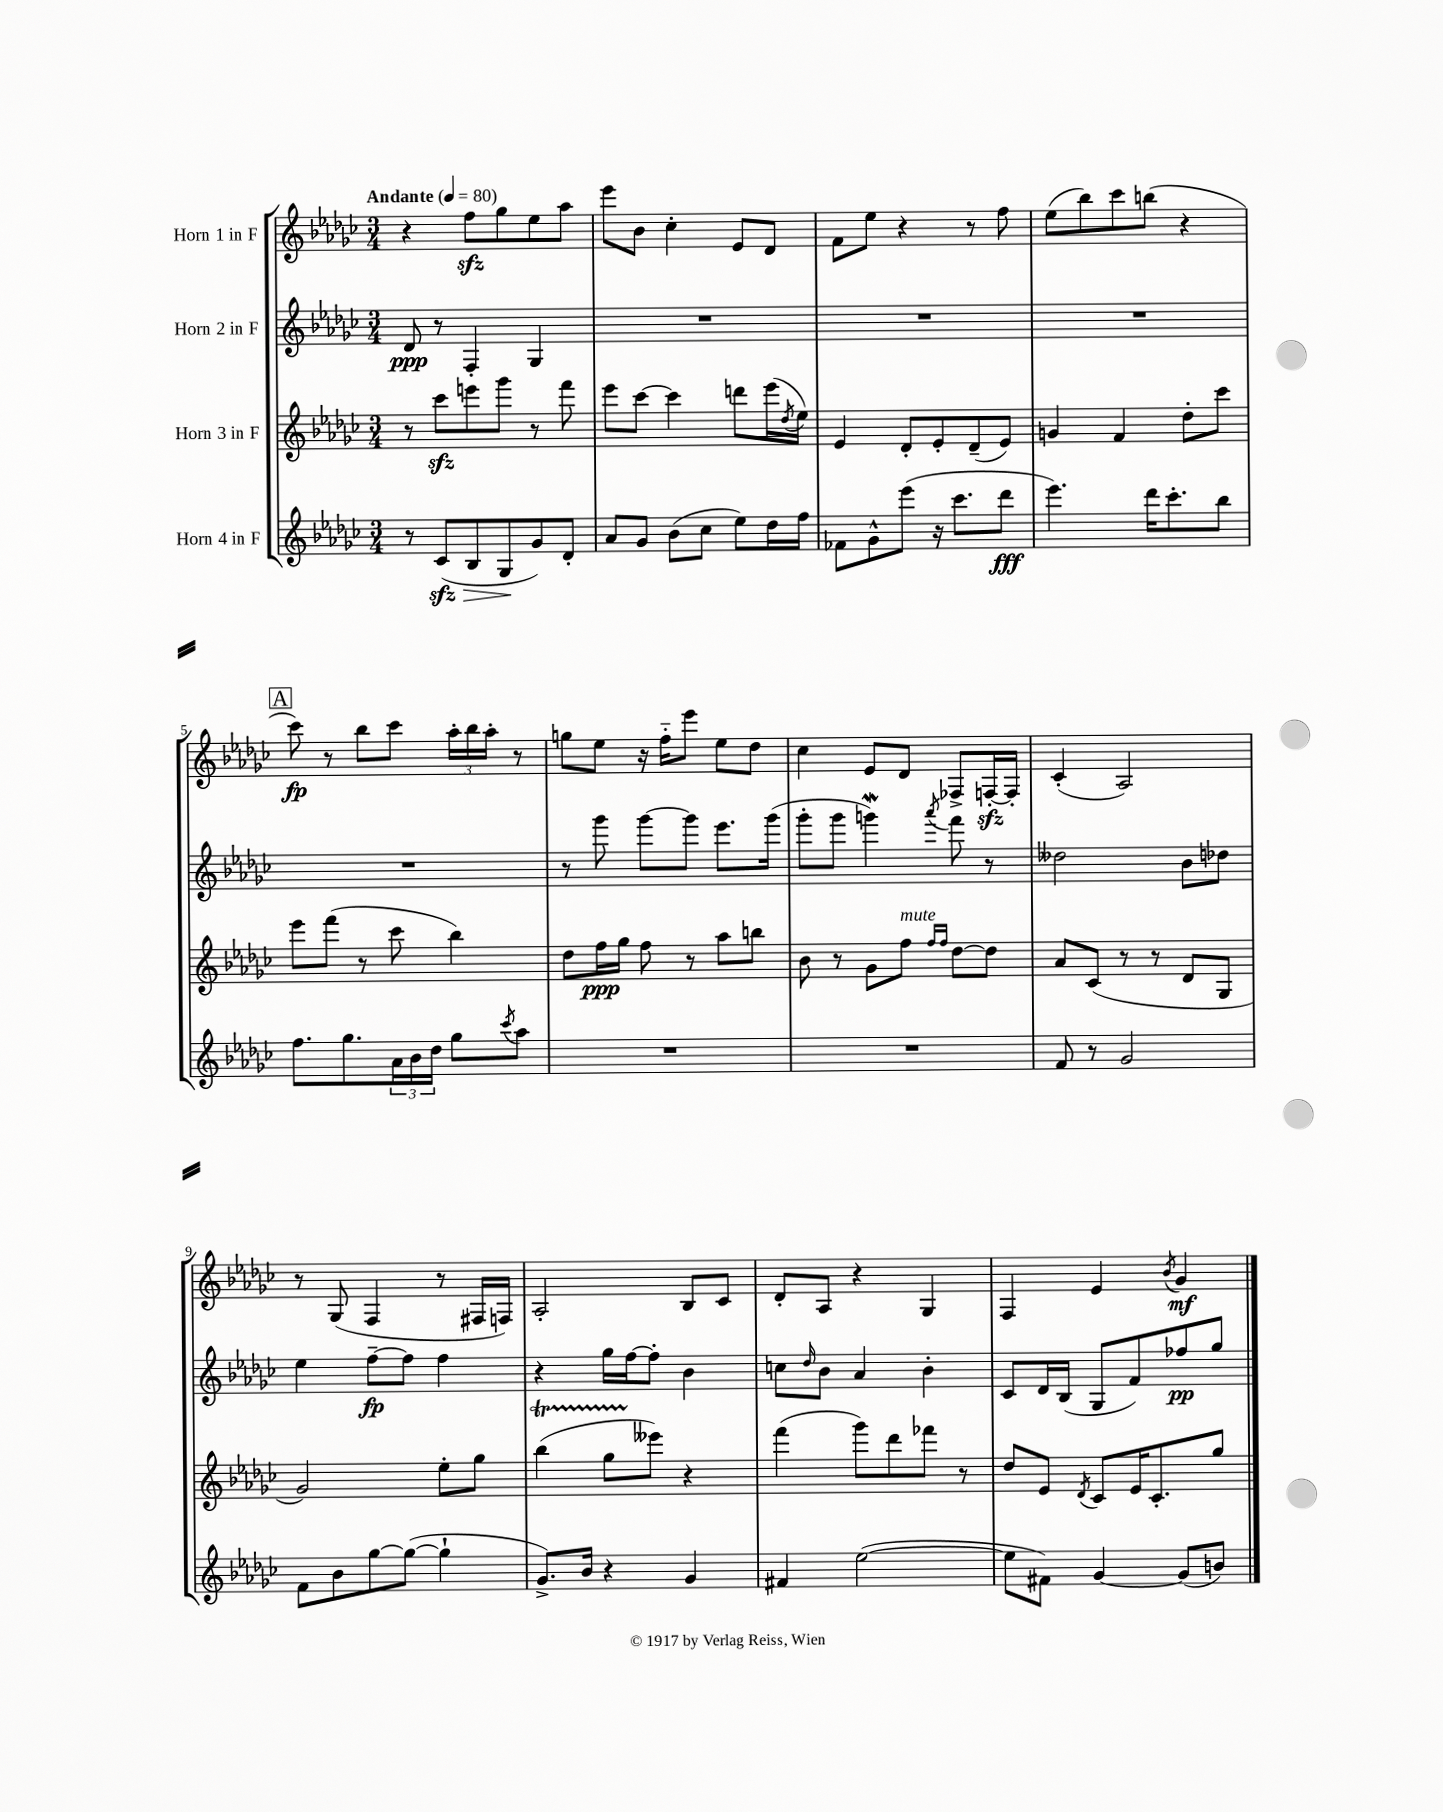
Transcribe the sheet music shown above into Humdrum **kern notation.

**kern	**kern	**kern	**kern
*staff4	*staff3	*staff2	*staff1
*clefG2	*clefG2	*clefG2	*clefG2
*k[b-e-a-d-g-c-]	*k[b-e-a-d-g-c-]	*k[b-e-a-d-g-c-]	*k[b-e-a-d-g-c-]
*M3/4	*M3/4	*M3/4	*M3/4
*MM80	*MM80	*MM80	*MM80
8r	8r	8d-	4r
(8c-	8ccc-	8r	.
8B-	8eee	4F'	8ff
8G-	8ggg-	.	8gg-
8g-)	8r	4G-	8ee-
8d-'	8fff	.	8aa-
=	=	=	=
8a-	8eee-	2.r	8eee-
8g-	[8ccc-	.	8b-
(8b-	4ccc-]	.	4cc-'
8cc-	.	.	.
8ee-)	8ddd	.	8e-
16dd-	(16eee-	.	8d-
.	8qdd-	.	.
16ff	16ee-)	.	.
=	=	=	=
8f-	4e-	2.r	8f
8g-^^	.	.	8ee-
(8eee-	8d-'	.	4r
16r	8e-'	.	.
8.ccc-	.	.	.
.	(8d-~	.	8r
8ddd-	8e-)	.	8ff
=	=	=	=
4.eee-)	4g	2.r	(8ee-
.	.	.	8bb-)
.	4f	.	8ccc-
16ddd-	.	.	(8bb
8.ccc-'	.	.	.
.	8dd-'	.	4r
8bb-	8ccc-	.	.
=	=	=	=
8.ff	8eee-	2.r	8ccc-)
.	(8fff	.	8r
8.gg-	.	.	.
.	8r	.	8bb-
24a-	8ccc-	.	8ccc-
24b-	.	.	.
24dd-	.	.	.
8gg-	4bb-)	.	24aa-'
.	.	.	24bb-
.	.	.	24aa-'
8qccc-	.	.	.
8aa-	.	.	8r
=	=	=	=
2.r	8dd-	8r	8gg
.	16ff	8ggg-	8ee-
.	16gg-	.	.
.	8ff	[8ggg-	16r
.	.	.	16ff'~
.	8r	8ggg-]	8eee-
.	8aa-	8.eee-	8ee-
.	8bb	.	8dd-
.	.	(16ggg-	.
=	=	=	=
2.r	8b-	8ggg-'	4cc-
.	8r	8ggg-	.
.	8g-	4ggg)	8e-
.	8ff	.	8d-
.	16qqff	.	.
.	16qqff	8qaaa-	.
.	[8dd-	8fff	8F-^
.	8dd-]	8r	[16F'
.	.	.	16F']
=	=	=	=
8f	8a-	2dd--	(4c-'
8r	(8c-	.	.
2g-	8r	.	2A-)
.	8r	.	.
.	8d-	8b-	.
.	8G-	8dd-	.
=	=	=	=
8f	2g-)	4ee-	8r
8b-	.	.	(8G-
[8gg-	.	[8ff~	4F
(8gg-_	.	8ff]	.
4gg-`]	8ee-'	4ff	8r
.	8gg-	.	16F#
.	.	.	16F)
=	=	=	=
8.g-^)	(4bb-	4r	2A-'
16b-	.	.	.
4r	8gg-	16gg-	.
.	.	[16ff	.
.	8eee--)	8ff']	.
4g-	4r	4b-	8B-
.	.	.	8c-
=	=	=	=
4f#	(4fff	8cc	8d-'
.	.	16qqdd-	.
.	.	8b-	8A-
([2ee-	8ggg-)	4a-	4r
.	8ddd-	.	.
.	8fff-	4b-'	4G-
.	8r	.	.
=	=	=	=
8ee-]	8dd-	8c-	4F
8f#)	8e-	16d-	.
.	.	(16B-	.
.	8qd-	.	.
[4g-	8c-	8G-	4e-
.	16e-	8f)	.
.	8.c-'	.	.
.	.	.	8qb-
(8g-]	.	8ff-	4g-
8b)	8gg-	8gg-	.
==	==	==	==
*-	*-	*-	*-
